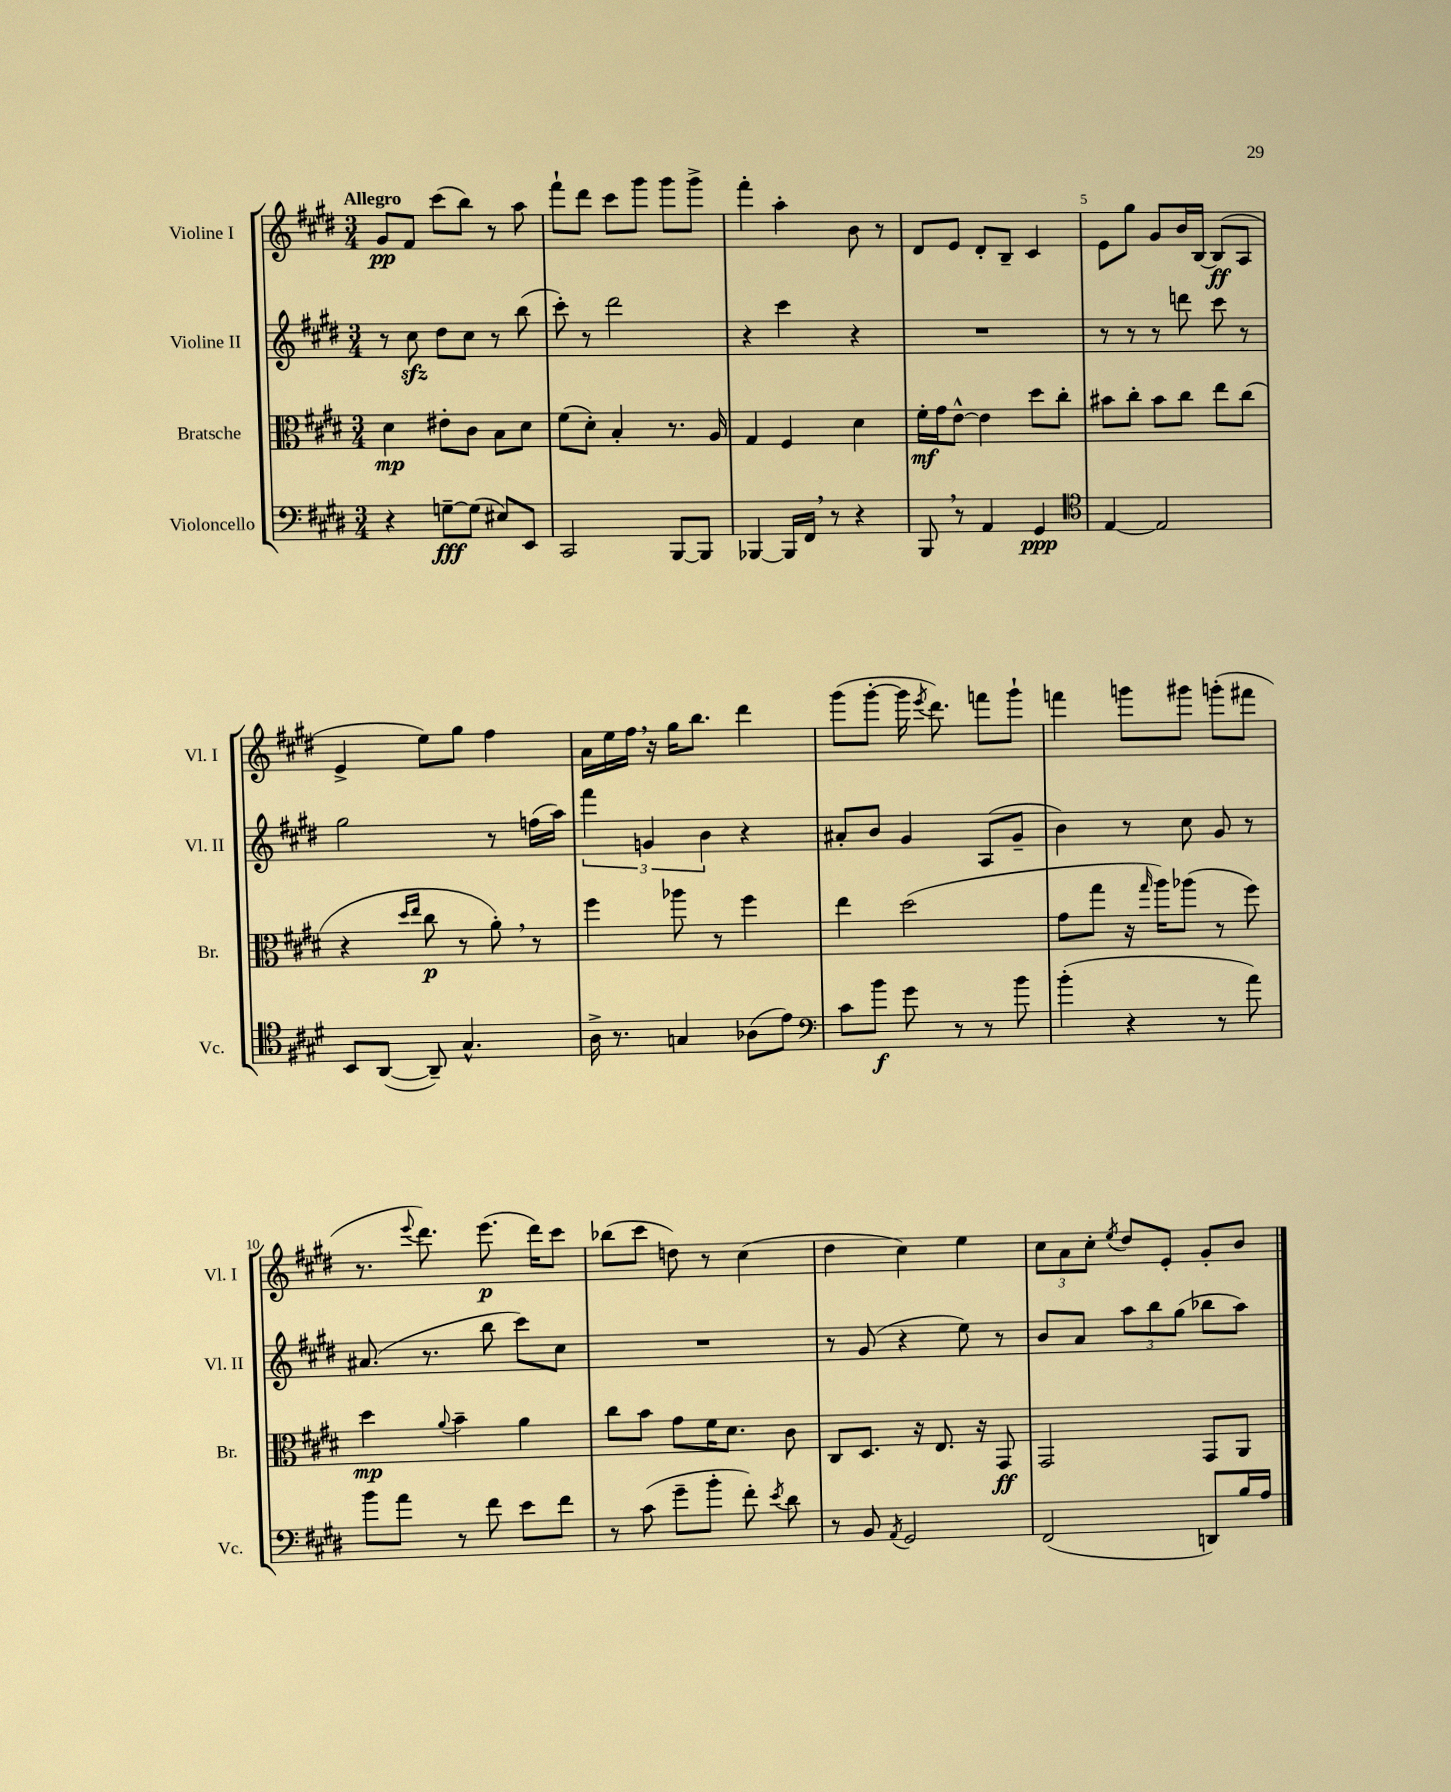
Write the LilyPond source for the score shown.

<<
\new StaffGroup <<
\new Staff = "s0" \with { instrumentName = "Violine I" shortInstrumentName = "Vl. I" } {
    \clef treble \key e \major \numericTimeSignature \time 3/4 \tempo "Allegro"
    \autoBeamOff gis'8[\pp fis'8] cis'''8[( b''8]) r8 a''8 |
    fis'''8[-! dis'''8] cis'''8[ gis'''8] gis'''8[ gis'''8]-> |
    fis'''4-. a''4-. b'8 r8 |
    dis'8[ e'8] dis'8[-. b8]-- cis'4 |
    e'8[ gis''8] gis'8[ b'16 b16]~ b8[\ff( a8] |
    e'4-> e''8[) gis''8] fis''4 |
    a'16[ e''16 fis''16] \breathe r16 gis''16[ b''8.] dis'''4 |
    gis'''8[( gis'''8]~-. gis'''16 \acciaccatura { e'''8 } dis'''8.) f'''8[ gis'''8]-! |
    f'''4 g'''8[ gis'''8] g'''8[-.( fis'''8] |
    r8. \appoggiatura { e'''8 } dis'''8.) e'''8.\p( dis'''16[) cis'''8] |
    bes''8[( cis'''8] d''8) r8 cis''4( |
    dis''4 cis''4) e''4 |
    \tuplet 3/2 { cis''8[ a'8 cis''8]-. } \acciaccatura { e''8 } dis''8[ e'8]-. gis'8[-. b'8] \bar "|." |
}
\new Staff = "s1" \with { instrumentName = "Violine II" shortInstrumentName = "Vl. II" } {
    \clef treble \key e \major \numericTimeSignature \time 3/4
    \autoBeamOff r8 cis''8\sfz dis''8[ cis''8] r8 b''8( |
    cis'''8-.) r8 dis'''2 |
    r4 cis'''4 r4 |
    R2. |
    r8 r8 r8 d'''8 cis'''8 r8 |
    gis''2 r8 f''16[( a''16]) |
    \tuplet 3/2 { fis'''4 g'4 b'4 } r4 |
    ais'8[-. b'8] gis'4 a8[( gis'8]-- |
    b'4) r8 cis''8 gis'8 r8 |
    ais'8.( r8. b''8 cis'''8[) cis''8] |
    R2. |
    r8 gis'8( r4 e''8) r8 |
    b'8[ a'8] \tuplet 3/2 { a''8[ b''8 gis''8]( } bes''8[ a''8]) \bar "|." |
}
\new Staff = "s2" \with { instrumentName = "Bratsche" shortInstrumentName = "Br." } {
    \clef alto \key e \major \numericTimeSignature \time 3/4
    \autoBeamOff dis'4\mp eis'8[-. cis'8] b8[ dis'8] |
    fis'8[( dis'8]-.) b4-. r8. a16 |
    gis4 fis4 dis'4 |
    fis'16[-.\mf gis'16 e'8]~-^ e'4 dis''8[ cis''8]-. |
    bis'8[ cis''8]-. bis'8[ cis''8] e''8[ cis''8]( |
    r4 \grace { dis''16[ e''16] } cis''8\p r8 a'8-.) \breathe r8 |
    fis''4 aes''8 r8 fis''4 |
    e''4 dis''2( |
    gis'8[ gis''8] r16 \grace { gis''16 } a''16[) aes''8]( r8 fis''8) |
    dis''4\mp \appoggiatura { a'8 } b'4-- a'4 |
    cis''8[ b'8] gis'8[ fis'16 dis'8.] cis'8 |
    cis8[ dis8.] r16 e8. r16 gis,8\ff |
    gis,2 gis,8[ a,8] \bar "|." |
}
\new Staff = "s3" \with { instrumentName = "Violoncello" shortInstrumentName = "Vc." } {
    \clef bass \key e \major \numericTimeSignature \time 3/4
    \autoBeamOff r4 g8[~--\fff g8]( eis8[) e,8] |
    cis,2 b,,8[~ b,,8] |
    bes,,4~ bes,,16[ fis,16] \breathe r8 r4 |
    b,,8 \breathe r8 a,4 gis,4\ppp |
    \clef tenor e4~ e2 |
    b,8[ a,8]~( a,8--) gis4.-^ |
    a16-> r8. g4 aes8[( e'8]) |
    \clef bass cis'8[ b'8]\f gis'8 r8 r8 b'8 |
    b'4-.( r4 r8 a'8) |
    b'8[ a'8] r8 fis'8 e'8[ fis'8] |
    r8 cis'8( gis'8[-- b'8]-. fis'8-.) \acciaccatura { e'8 } dis'8 |
    r8 b,8 \acciaccatura { a,8 } gis,2 |
    fis,2( d,8[) b16 a16] \bar "|." |
}
>>
>>
\layout { \context { \Score \override BarNumber.break-visibility = ##(#f #t #t) barNumberVisibility = #(every-nth-bar-number-visible 5) } }
